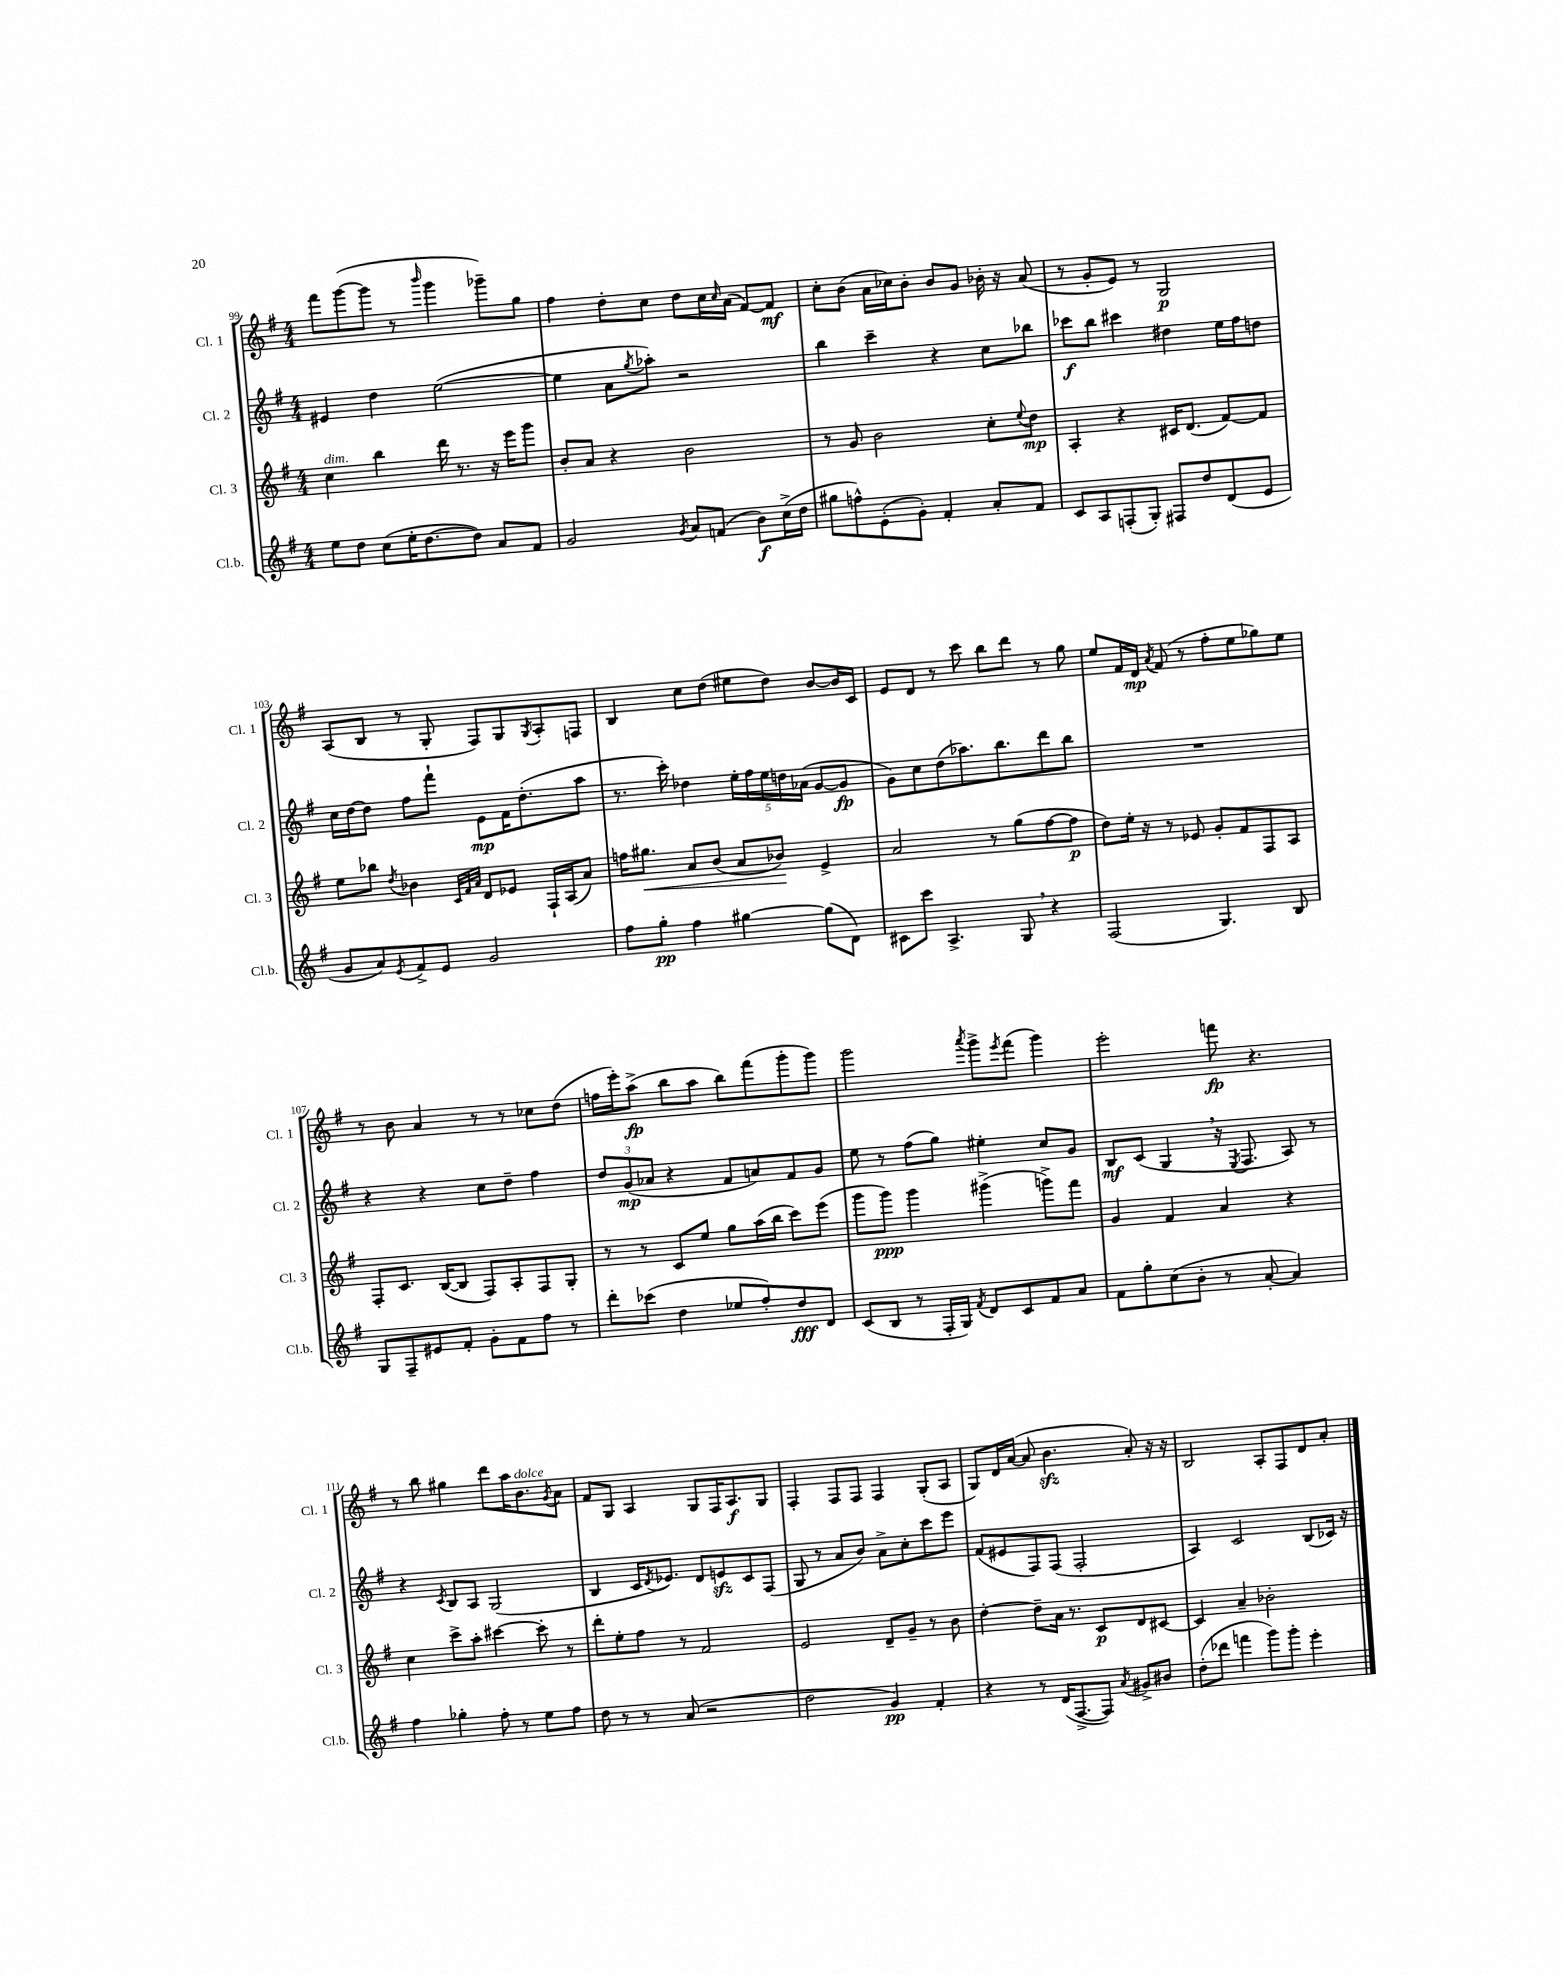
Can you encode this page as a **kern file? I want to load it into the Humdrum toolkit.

**kern	**kern	**kern	**kern
*staff4	*staff3	*staff2	*staff1
*clefG2	*clefG2	*clefG2	*clefG2
*k[f#]	*k[f#]	*k[f#]	*k[f#]
*M4/4	*M4/4	*M4/4	*M4/4
8ee	4cc	4e#	8fff#
8dd	.	.	([8ggg
(8cc	4bb	4dd	8ggg]
16ee'	.	.	8r
[8.dd	.	.	.
.	.	.	16qqbbb
.	16ddd	([2ee	4ggg
.	8.r	.	.
8dd])	.	.	.
8a	16r	.	8ggg-~)
.	16eee	.	.
8f#	8ggg	.	8gg
=	=	=	=
2g	8b'	4ee]	4ff#
.	8a	.	.
.	4r	8a	8dd'
.	.	8qgg	.
.	.	8aa-')	8cc
8qg	.	.	.
8a	2b	2r	8dd
(8f	.	.	16cc
.	.	.	16qqcc
.	.	.	(16a
8b)	.	.	[8f#)
(16cc^	.	.	8f#]
16dd	.	.	.
=	=	=	=
8gg#	8r	4bb	8cc'
8ff^^)	8g	.	(8b
(8e'	2b	4ccc~	16a
.	.	.	16cc-)
8g')	.	.	8b'
4f#'	.	4r	8b
.	.	.	8g
8a'	8cc'	8cc	16b-'
.	.	.	16r
.	8qqee	.	.
8f#	8dd	8bb-	(8a
=	=	=	=
8c	4A'	8ccc-	8r
8A	.	8bb	8g'
(8F'	4r	4ccc#	8e)
8G')	.	.	8r
8F#	16c#	4dd#	2G
.	(8.d	.	.
8dd	.	.	.
(8d	[8f#)	16ee	.
.	.	16ff#	.
8e	8f#]	8dd	.
=	=	=	=
8g	8ee	16cc	(8A
.	.	[16dd	.
8a)	8bb-	8dd]	8B
8qe	8qdd	.	.
8f#^	4b-	8ff#	8r
8e	.	8fff#`	8G'
.	32qqc	.	.
.	32qqf#	.	.
.	32qqa	.	.
2g	8d	8e	8F#)
.	8e-	16f#	8G
.	.	(8.dd'	.
.	.	.	8qG
.	16F#`	.	8A'
.	(16A	.	.
.	8a)	8aa	8F
=	=	=	=
8ff#	16ff	8.r	4B
.	8.gg#	.	.
8gg'	.	.	.
.	.	16ccc')	.
4ff#	8a	4dd-	8cc
.	(8b	.	(8dd
[4gg#	8a	20ee'	8ee#
.	.	20ff#	.
.	.	20ee	.
.	8b-)	.	8dd)
.	.	20dd	.
.	.	(20a-	.
(8gg#]	4e^	[8g	[8b
8d)	.	8g]	16b]
.	.	.	16c
=	=	=	=
8c#	2a	8g)	8e
8ccc	.	8cc	8d
4.A^	.	(8dd	8r
.	.	8.aa-)	8ccc
.	8r	.	8bb
.	.	8.bb	.
8G	(8gg	.	8ddd
4r	[8ff#	8ddd	8r
.	8ff#]	8bb	8gg
=	=	=	=
(2F#	8dd)	1r	8ee
.	16ee'	.	16f#
.	16r	.	16d
.	.	.	8qa
.	8r	.	(8f#
.	8e-	.	8r
4.G)	8g'	.	8ff#'
.	8f#	.	8ee
.	8F#	.	8gg-)
8B	8A	.	8ee
=	=	=	=
8G	8F#'	4r	8r
8F#~	8.c	.	8b
8e#	.	4r	4a
.	([16B	.	.
8f#'	8B]	.	.
8g'	8F#)	8cc	8r
8f#	8A'	8dd~	8r
8ff#	8F#	4ff#	8cc-
8r	8G'	.	(8dd
=	=	=	=
8ddd'	8r	12dd	16ff
.	.	.	16eee')
.	.	(12g	.
(8ccc-	8r	.	(8aa^
.	.	12a-	.
4dd	8c	4r	8bb
.	8ee	.	8aa
8ee-	8gg	8f#	8bb)
8ff#')	(16aa	8a)	(8fff#
.	16bb	.	.
8dd	8ccc)	8f#	8ggg'
8d	(8eee	8g	8ggg)
=	=	=	=
(8c	8ggg	8ee	2ggg
8B	8ggg)	8r	.
8r	4ggg	(8ff#	.
16F#'	.	8gg)	.
16G)	.	.	.
8qf#	.	.	8qaaa
8d	(4ggg#^	4ee#'	8ggg^
.	.	.	8qeee
8c	.	.	(8fff#
8f#	8ggg^)	8cc	4ggg)
8a	8fff#	8g	.
=	=	=	=
8f#	4g	8B	2eee'
8gg'	.	(8c	.
(8cc	4f#	4G	.
8b'	.	.	.
8r	4a	16r	8fff
.	.	8qE	.
.	.	8.F#	.
[8a'	.	.	4.r
4a])	4r	8A)	.
.	.	8r	.
=	=	=	=
4ff#	4cc	4r	8r
.	.	.	8bb
.	.	8qc	.
4gg-'	8ccc^	8B	4gg#
.	8aa'	8A	.
8ff#'	[4ccc#	(2G	8ddd
8r	.	.	16aa
.	.	.	8.b
8ee	8ccc#']	.	.
.	.	.	8qg
8ff#	8r	.	8a
=	=	=	=
8dd	8ddd'	4B	8f#
8r	8ee'	.	8G
8r	8ff#	16c	4A
.	.	8qd	.
.	.	8.e-)	.
(8a	8r	.	.
2r	2f#	8d	8G
.	.	8e	16F#
.	.	.	8.A
.	.	8c	.
.	.	(8F#	8G
=	=	=	=
2dd	2e	8G	4F#'
.	.	8r	.
.	.	8a	8F#
.	.	8b)	8F#
4g)	8d~	8a^	4F#
.	8g~	8cc'	.
4f#'	8r	8ccc	(8G'
.	8b	8eee	8A
=	=	=	=
4r	[4dd'	(8f#	8G)
.	.	8e#	16d
.	.	.	([16a
8r	8dd~]	8F#)	8a]
(16d	16a	(8F#	4.b
[8.F#^	8.r	.	.
.	.	2F#'	.
8F#])	8c	.	.
8qa	.	.	.
8g#^	8d	.	8a')
8b#	[8c#	.	16r
.	.	.	16r
=	=	=	=
(8dd'	4c#]	4A)	2B
8ddd-	.	.	.
4fff	4a~	2c	.
8ggg)	2b-'	.	8A'
8ggg'	.	.	8F#
4eee'	.	(8B	8d
.	.	16c-)	8a'
.	.	16r	.
==	==	==	==
*-	*-	*-	*-
